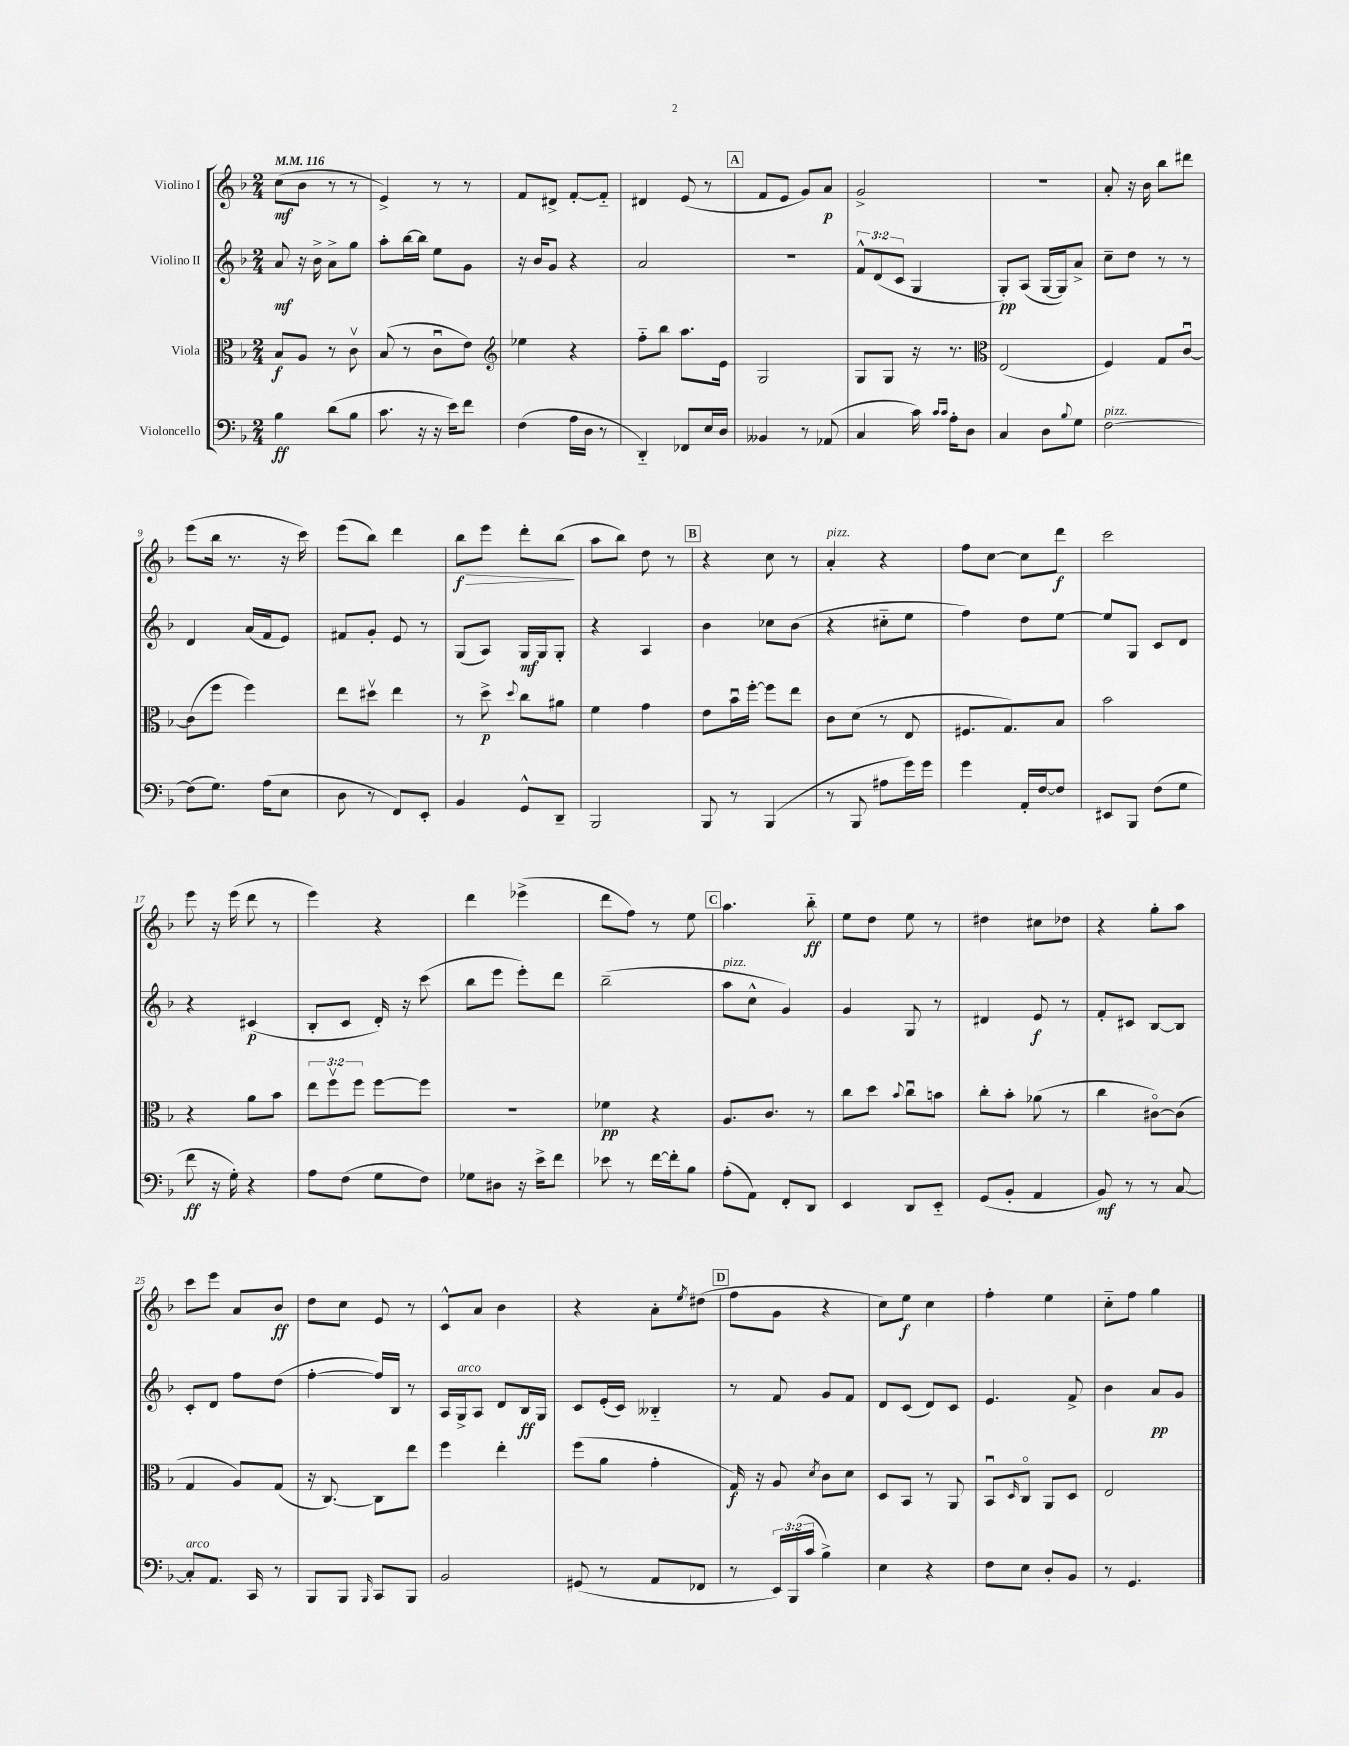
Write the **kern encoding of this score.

**kern	**dynam	**kern	**dynam	**kern	**dynam	**kern	**dynam
*part4	*part4	*part3	*part3	*part2	*part2	*part1	*part1
*staff4	*staff4	*staff3	*staff3	*staff2	*staff2	*staff1	*staff1
*I"Violoncello	*	*I"Viola	*	*I"Violino II	*	*I"Violino I	*
*clefF4	*	*clefC3	*	*clefG2	*	*clefG2	*
*k[b-]	*	*k[b-]	*	*k[b-]	*	*k[b-]	*
*M2/4	*	*M2/4	*	*M2/4	*	*M2/4	*
*MM116	*	*MM116	*	*MM116	*	*MM116	*
=1	=1	=1	=1	=1	=1	=1	=1
4B-\	ff	8B-/L	f	8a/	mf	(8cc\L	mf
.	.	8A/J	.	16r	.	8b-\J	.
.	.	.	.	16b-^\	.	.	.
(8d\L	.	8r	.	8a^\L	.	8r	.
8B-\J	.	8cv\	.	8gg\J	.	8r	.
=2	=2	=2	=2	=2	=2	=2	=2
8.c\	.	(8B-/	.	8aa'\L	.	4e^/)	.
.	.	8r	.	[16bb-\L	.	.	.
16r	.	.	.	16bb-\JJ]	.	.	.
16r	.	8cu\L	.	8ee\L	.	8r	.
16e\KL)	.	.	.	.	.	.	.
8f\J	.	8e\J)	.	8g\J	.	8r	.
=3	=3	=3	=3	=3	=3	=3	=3
*	*	*clefG2	*	*	*	*	*
(4F\	.	4ee-X\	.	16r	.	8f/L	.
.	.	.	.	16b-/KL	.	.	.
.	.	.	.	8g/J	.	8d#X^/J	.
16A\LL	.	4r	.	4r	.	[8f'/L	.
16D\JJ	.	.	.	.	.	.	.
8r	.	.	.	.	.	8f/J]	.
=4	=4	=4	=4	=4	=4	=4	=4
4DD/)	.	8ff\L	.	2a/	.	4d#X/	.
.	.	8bb-\J	.	.	.	.	.
8FF-X/L	.	8.aa\L	.	.	.	(8e/	.
16E/L	.	.	.	.	.	8r	.
16D/JJ	.	16e\Jk	.	.	.	.	.
!!LO:REH:place=s1:t=A
=5	=5	=5	=5	=5	=5	=5	=5
4BB--X/	.	2G/	.	2r	.	8f/L	.
.	.	.	.	.	.	8e/J	.
8r	.	.	.	.	.	8g/L)	.
(8AA-X/	.	.	.	.	.	8a/J	p
=6	=6	=6	=6	=6	=6	=6	=6
4C/	.	8G/L	.	12f^^/L	.	2g^/	.
.	.	.	.	(12d/	.	.	.
.	.	8G/J	.	.	.	.	.
.	.	.	.	12c/J	.	.	.
16c\)	.	16r	.	4G/	.	.	.
16qqc/LL	.	.	.	.	.	.	.
16qqc/JJ	.	.	.	.	.	.	.
16A'\KL	.	8.r	.	.	.	.	.
8D\J	.	.	.	.	.	.	.
=7	=7	=7	=7	=7	=7	=7	=7
*	*	*clefC3	*	*	*	*	*
4C/	.	(2E/	.	8G'/L)	pp	2r	.
.	.	.	.	(8A/J	.	.	.
8D\L	.	.	.	[16G/LL	.	.	.
.	.	.	.	16G/J])	.	.	.
8qqB-/	.	.	.	.	.	.	.
8G\J	.	.	.	8a^/J	.	.	.
=8	=8	=8	=8	=8	=8	=8	=8
!LO:TX:a:i:t=pizz.	!	!	!	!	!	!	!
[2F\	.	4F/)	.	8cc~\L	.	8a'/	.
.	.	.	.	8dd\J	.	16r	.
.	.	.	.	.	.	16b-\	.
.	.	8G/L	.	8r	.	8bb-\L	.
.	.	[8cu/J	.	8r	.	8ddd#X\J	.
!!LO:LB:g=z
=9	=9	=9	=9	=9	=9	=9	=9
(8F\L]	.	(8c\L]	.	4d/	.	(8eee\L	.
8.G\J)	.	8ff\J	.	.	.	16bb-\Jk	.
.	.	.	.	.	.	8.r	.
.	.	4ff\)	.	(16a/LL	.	.	.
(16A\KL	.	.	.	16f/J	.	.	.
8E\J	.	.	.	8e/J)	.	16r	.
.	.	.	.	.	.	16ccc\)	.
=10	=10	=10	=10	=10	=10	=10	=10
8D\	.	8ee\L	.	8f#X/L	.	(8eee\L	.
8r	.	8dd#Xv\J	.	8g'/J	.	8bb-\J)	.
8FF/L)	.	4ee\	.	8e/	.	4ddd\	.
8EE'/J	.	.	.	8r	.	.	.
=11	=11	=11	=11	=11	=11	=11	=11
!	!	!	!	!	!	!	!LO:HP:b
4BB-/	.	8r	.	(8G/L	.	8bb-\L	> f
.	.	8dd^\	p	8A/J)	.	8eee\J	.
.	.	8qqdd/	.	.	.	.	.
8GG^^/L	.	8cc\L	.	16G/LL	mf	8ddd'\L	.
.	.	.	.	16G/J	.	.	.
8DD~/J	.	8a#X\J	.	8G'/J	.	(8bb-\J	.
.	.	.	.	.	.	.	]
=12	=12	=12	=12	=12	=12	=12	=12
2BBB-/	.	4f\	.	4r	.	8aa\L	.
.	.	.	.	.	.	8bb-\J)	.
.	.	4g\	.	4A/	.	8dd\	.
.	.	.	.	.	.	8r	.
!!LO:REH:place=s1:t=B
=13	=13	=13	=13	=13	=13	=13	=13
8BBB-/	.	8e\L	.	4b-\	.	4r	.
8r	.	16b-u\L	.	.	.	.	.
.	.	[16ff'\JJ	.	.	.	.	.
(4BBB-/	.	8ff\L]	.	8cc-X\L	.	8cc\	.
.	.	8ee\J	.	(8b-\J	.	8r	.
=14	=14	=14	=14	=14	=14	=14	=14
!	!	!	!	!	!	!LO:TX:a:i:t=pizz.	!
8r	.	8c\L	.	4r	.	4a'/	.
8BBB-/	.	(8d\J	.	.	.	.	.
8A#X\L	.	8r	.	8cc#X\L	.	4r	.
16g\L)	.	8E/	.	8ee\J	.	.	.
16g\JJ	.	.	.	.	.	.	.
=15	=15	=15	=15	=15	=15	=15	=15
4g\	.	8.F#X/L	.	4ff\)	.	8ff\L	.
.	.	.	.	.	.	[8cc\J	.
.	.	8.G/)	.	.	.	.	.
16AA'/LL	.	.	.	8dd\L	.	8cc\L]	.
[16F/J	.	.	.	.	.	.	.
8F/J]	.	8B-/J	.	[8ee\J	.	8ddd\J	f
=16	=16	=16	=16	=16	=16	=16	=16
8EE#X/L	.	2b-\	.	8ee/L]	.	2ccc\	.
8BBB-/J	.	.	.	8G/J	.	.	.
(8F\L	.	.	.	8c/L	.	.	.
8G\J	.	.	.	8d/J	.	.	.
!!LO:LB:g=z
=17	=17	=17	=17	=17	=17	=17	=17
8f\	ff	4r	.	4r	.	8eee\	.
16r	.	.	.	.	.	16r	.
16G'\)	.	.	.	.	.	(16eee\	.
4r	.	8a\L	.	(4c#X/	p	8ddd\	.
.	.	8b-\J	.	.	.	8r	.
=18	=18	=18	=18	=18	=18	=18	=18
8A\L	.	12ee\L	.	8B-'/L	.	4eee\)	.
.	.	12ffv\	.	.	.	.	.
(8F\J	.	.	.	8c/J	.	.	.
.	.	12ff\J	.	.	.	.	.
8G\L	.	[8ff\L	.	16d'/)	.	4r	.
.	.	.	.	16r	.	.	.
8F\J)	.	8ff\J]	.	(8ccc\	.	.	.
=19	=19	=19	=19	=19	=19	=19	=19
8G-X\L	.	2r	.	8bb-\L	.	4ddd\	.
8D#X\J	.	.	.	8eee\J	.	.	.
16r	.	.	.	8eee'\L)	.	(4eee-X^\	.
16e^\KL	.	.	.	.	.	.	.
8f\J	.	.	.	8ddd\J	.	.	.
=20	=20	=20	=20	=20	=20	=20	=20
8e-X\	.	4f-X\	pp	(2bb-~\	.	8ddd\L	.
8r	.	.	.	.	.	8ff\J)	.
[16f\LL	.	4r	.	.	.	8r	.
16f'\J]	.	.	.	.	.	.	.
8B-\J	.	.	.	.	.	8ee\	.
!!LO:REH:place=s1:t=C
=21	=21	=21	=21	=21	=21	=21	=21
!	!	!	!	!LO:TX:a:i:t=pizz.	!	!	!
(8A'\L	.	8.A/L	.	8aa\L	.	4.aa\	.
8AA\J)	.	.	.	8cc^^\J	.	.	.
.	.	8.c/J	.	.	.	.	.
8FF'/L	.	.	.	4g/)	.	.	.
8DD/J	.	8r	.	.	.	8bb-\	ff
=22	=22	=22	=22	=22	=22	=22	=22
4EE/	.	8cc\L	.	4g/	.	8ee\L	.
.	.	8dd\J	.	.	.	8dd\J	.
.	.	8qqb-/	.	.	.	.	.
8DD/L	.	8ccu\L	.	8G/	.	8ee\	.
8EE/J	.	8bn\J	.	8r	.	8r	.
=23	=23	=23	=23	=23	=23	=23	=23
(8GG/L	.	8cc'\L	.	4d#X/	.	4dd#X\	.
8BB-'/J	.	8b-'\J	.	.	.	.	.
4AA/	.	(8a-X\	.	8e/	f	8cc#X\L	.
.	.	8r	.	8r	.	8dd-X\J	.
=24	=24	=24	=24	=24	=24	=24	=24
8BB-/)	mf	4cc\	.	8f'/L	.	4r	.
8r	.	.	.	8c#X/J	.	.	.
8r	.	[8c#X\L)	.	[8B-/L	.	8gg'\L	.
[8C/	.	(8c#\J]	.	8B-/J]	.	8aa\J	.
!!LO:LB:g=z
=25	=25	=25	=25	=25	=25	=25	=25
!LO:TX:a:i:t=arco	!	!	!	!	!	!	!
8C'/L]	.	4G/	.	8c'/L	.	8ccc\L	.
8.AA/J	.	.	.	8d/J	.	8eee\J	.
.	.	8A/L)	.	8ff\L	.	8a/L	.
16CC/	.	.	.	.	.	.	.
8r	.	(8G/J	.	(8dd\J	.	8b-/J	ff
=26	=26	=26	=26	=26	=26	=26	=26
8BBB-/L	.	16r	.	[4ff'\	.	8dd\L	.
.	.	[8.C/)	.	.	.	.	.
8BBB-/J	.	.	.	.	.	8cc\J	.
16qqBBB-/	.	.	.	.	.	.	.
8CC/L	.	8C\L]	.	16ff/LL])	.	8e/	.
.	.	.	.	16B-/JJ	.	.	.
8BBB-/J	.	8ee\J	.	8r	.	8r	.
=27	=27	=27	=27	=27	=27	=27	=27
2BB-/	.	4ff\	.	16A/LL	.	8c^^/L	.
!	!	!	!	!LO:TX:a:i:t=arco	!	!	!
.	.	.	.	16G^/J	.	.	.
.	.	.	.	8A/J	.	8a/J	.
.	.	4ee'\	.	8d/L	.	4b-\	.
.	.	.	.	16B-/L	ff	.	.
.	.	.	.	16G/JJ	.	.	.
=28	=28	=28	=28	=28	=28	=28	=28
(8GG#X/	.	(8ff\L	.	8c/L	.	4r	.
8r	.	8a\J	.	(16e'/L	.	.	.
.	.	.	.	16c/JJ)	.	.	.
8AA/L	.	4g'\	.	4B--X/	.	8a'\L	.
.	.	.	.	.	.	8qee/	.
8FF-X/J	.	.	.	.	.	(8dd#X\J	.
!!LO:REH:place=s1:t=D
=29	=29	=29	=29	=29	=29	=29	=29
8r	.	16G/)	f	8r	.	8ff\L	.
.	.	16r	.	.	.	.	.
24EE/LL)	.	8A/	.	8f/	.	8g\J	.
(24BBB-/	.	.	.	.	.	.	.
24c/JJ	.	.	.	.	.	.	.
.	.	8qd/	.	.	.	.	.
4B-^\)	.	8c\L	.	8g/L	.	4r	.
.	.	8d\J	.	8f/J	.	.	.
=30	=30	=30	=30	=30	=30	=30	=30
4E\	.	8D/L	.	8d/L	.	8cc\L)	.
.	.	8BB-/J	.	(8c/J	.	8ee\J	f
4r	.	8r	.	8d/L)	.	4cc\	.
.	.	8AA/	.	8c/J	.	.	.
=31	=31	=31	=31	=31	=31	=31	=31
8F\L	.	8BB-u/L	.	4.e/	.	4ff'\	.
.	.	16qqD/	.	.	.	.	.
8E\J	.	8C/J	.	.	.	.	.
8D'/L	.	8AA/L	.	.	.	4ee\	.
8BB-/J	.	8D/J	.	8f^/	.	.	.
=32	=32	=32	=32	=32	=32	=32	=32
8r	.	2E/	.	4b-\	.	8cc\L	.
4.GG/	.	.	.	.	.	8ff\J	.
.	.	.	.	8a/L	pp	4gg\	.
.	.	.	.	8g/J	.	.	.
==	==	==	==	==	==	==	==
*-	*-	*-	*-	*-	*-	*-	*-
